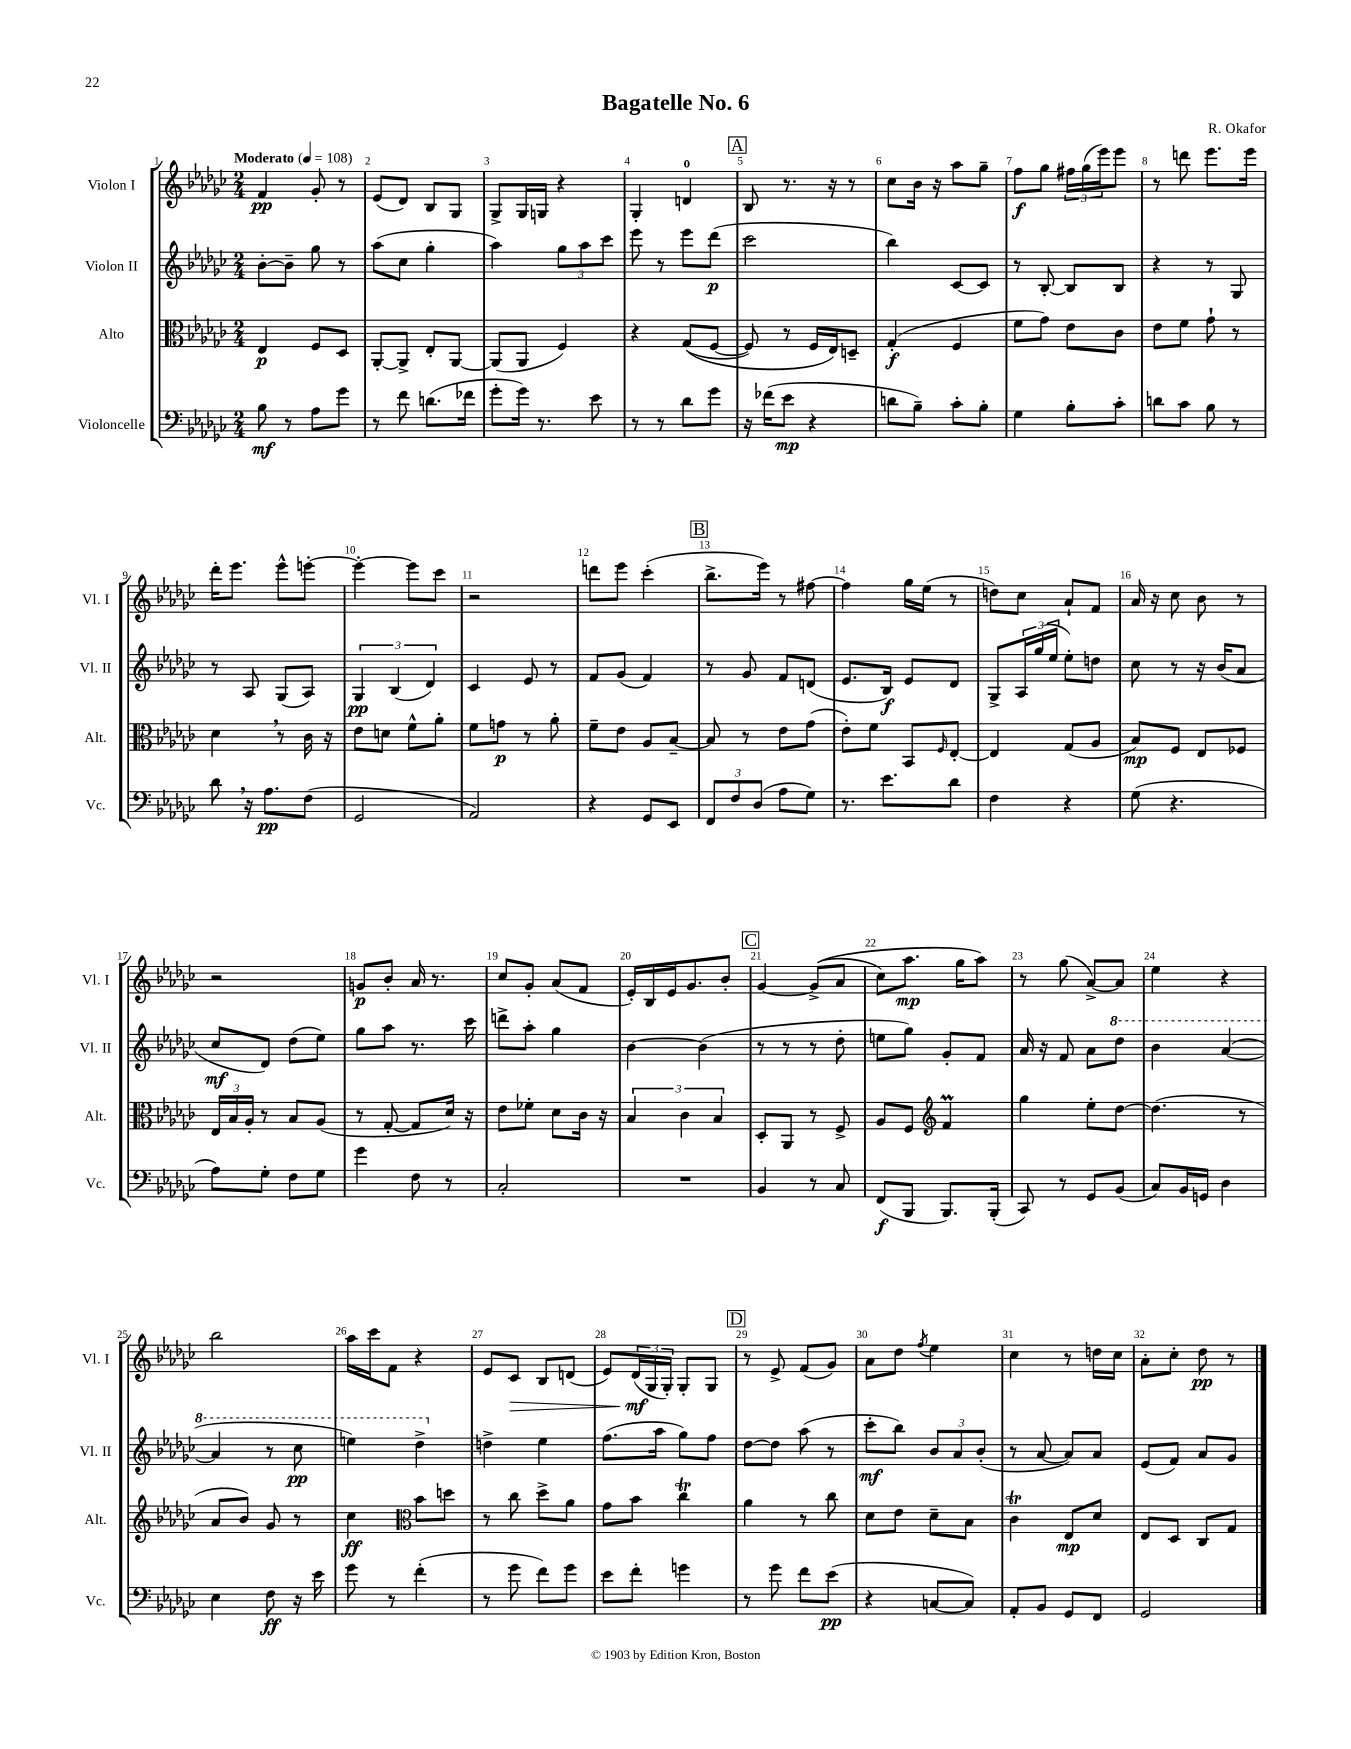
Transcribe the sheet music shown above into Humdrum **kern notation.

**kern	**kern	**kern	**kern
*staff4	*staff3	*staff2	*staff1
*clefF4	*clefC3	*clefG2	*clefG2
*k[b-e-a-d-g-c-]	*k[b-e-a-d-g-c-]	*k[b-e-a-d-g-c-]	*k[b-e-a-d-g-c-]
*M2/4	*M2/4	*M2/4	*M2/4
*MM108	*MM108	*MM108	*MM108
8B-\	4E-/	[8b-'\L	4f/
8r	.	8b-~\]J	.
8A-\L	8F/L	8gg-\	8g-'/
8g-\J	8D-/J	8r	8r
=	=	=	=
8r	[8AA-'/L	(8aa-\L	(8e-/L
8f\	8AA-^/]J	8cc-\J	8d-/J)
(8.d\L	8E-'/L	4gg-'\	8B-/L
.	[8AA-/J	.	8G-/J
16f-\Jk	.	.	.
=	=	=	=
8g-'\L	(8AA-/]L	4aa-\)	8G-^/L
16g-\Jk)	8AA-/J	.	16G-/L
8.r	.	.	16G/JJ
.	4F/)	12gg-\L	4r
.	.	12aa-\	.
8e-\	.	.	.
.	.	12ccc-\J	.
=	=	=	=
8r	4r	8eee-\	4G-'/
8r	.	8r	.
8d-\L	&((8G-/L	8eee-\L	4d/
8g-\J	[8F/J	(8ddd-\J	.
=	=	=	=
16r	8F/])	2ccc-\	8B-/
(16f-\LK	.	.	.
8e-\J	8r	.	8.r
4r	16F/LL	.	.
.	16E-/J&)	.	16r
.	8D~/J	.	8r
=	=	=	=
8d\L	(4G-'/	4bb-\)	8cc-\L
8B-~\J)	.	.	16b-\Jk
.	.	.	16r
8c-'\L	4F/	[8c-/L	8aa-\L
8B-'\J	.	8c-/]J	8gg-~\J
=	=	=	=
4G-\	8f\L	8r	8ff\L
.	8g-\J)	[8B-'/	8gg-\J
8B-'\L	8e-\L	8B-/]L	24ff#\LL
.	.	.	(24gg-\
.	.	.	24eee-\J)
8c-'\J	8c-\J	8B-/J	8eee-\J
=	=	=	=
8d\L	8e-\L	4r	8r
8c-\J	8f\J	.	8ddd\
8B-\	8g-`\	8r	8.eee-\L
8r	8r	8G-/	.
.	.	.	16eee-\Jk
=	=	=	=
8d-\	4d-\	8r	16ddd-'\LK
.	.	.	8.eee-\J
16r	.	8A-/	.
8.A-\L	.	.	.
.	8r	(8G-/L	8eee-^^\L
(8F\J	16c-\	8A-/J)	[8eee'\J
.	16r	.	.
=	=	=	=
2GG-/	8e-\L	6G-/	4eee'\_
.	8d\J	.	.
.	.	(6B-/	.
.	8f^^\L	.	8eee\]L
.	.	6d-/)	.
.	8a-'\J	.	8ccc-\J
=	=	=	=
2AA-/)	8f\L	4c-/	2r
.	8g\J	.	.
.	8r	8e-/	.
.	8a-'\	8r	.
=	=	=	=
4r	8f~\L	8f/L	8ddd\L
.	8e-\J	(8g-/J	8eee-\J
8GG-/L	8A-/L	4f/)	(4ccc-'\
8EE-/J	[8B-~/J	.	.
=	=	=	=
12FF/L	8B-/]	8r	8.bb-^\L
12F/	.	.	.
.	8r	8g-/	.
(12D-/J	.	.	.
.	.	.	16eee-\Jk)
8A-\L	8e-\L	8f/L	8r
8G-\J)	(8g-\J	(8d/J	[8ff#\
=	=	=	=
8.r	8e-'\L)	8.e-/L	4ff#\]
.	8f\J	.	.
8.e-\L	.	16B-/Jk)	.
.	8BB-/L	8e-/L	16gg-\LL
.	.	.	(16ee-\JJ
.	16qqF/	.	.
8d-\J	[8E-'/J	8d-/J	8r
=	=	=	=
4F\	4E-/]	8G-^/L	8dd\L)
.	.	24A-/L	8cc-\J
.	.	(24gg-/	.
.	.	24ee-/JJ	.
4r	(8G-/L	8ee-'\L)	8a-`/L
.	8A-/J	8dd\J	8f/J
=	=	=	=
(8G-\	8B-/L)	8cc-\	16a-/
.	.	.	16r
4.r	8F/J	8r	8cc-\
.	8E-/L	16r	8b-\
.	.	(16b-/LK	.
.	8F-/J	8a-/J	8r
=	=	=	=
8A-\L)	24E-/LL	8cc-/L	2r
.	24B-/	.	.
.	24A-'/JJ	.	.
8G-'\J	8r	8d-/J)	.
8F\L	8B-/L	(8dd-\L	.
8G-\J	(8A-/J	8ee-\J)	.
=	=	=	=
4g-\	8r	8gg-\L	8g/L
.	[8G-'/	8aa-\J	8b-'/J
8F\	8G-/]L	8.r	16a-/
.	.	.	8.r
8r	16d-/Jk)	.	.
.	16r	16ccc-\	.
=	=	=	=
2C-'/	8e-\L	8ddd^\L	8cc-/L
.	8f-'\J	8aa-'\J	8g-'/J
.	8d-\L	4gg-\	(8a-/L
.	16c-\Jk	.	8f/J
.	16r	.	.
=	=	=	=
2r	6B-/	[4b-\	16e-'/LL)
.	.	.	16B-/
.	.	.	16e-/J
.	6c-\	.	.
.	.	.	8.g-/
.	.	(4b-\]	.
.	6B-/	.	.
.	.	.	8b-'/J
=	=	=	=
4BB-/	8D-'/L	8r	[4g-/
.	8AA-/J	8r	.
8r	8r	8r	&((8g-^/]L
8C-/	8F^/	8dd-'\	8a-/J
=	=	=	=
(8FF/L	8A-/L	8ee\L	8cc-\L)
8BBB-/J	8F/J	8gg-\J)	8.aa-\J
*	*clefG2	*	*
8.BBB-/L)	4f/	8g-'/L	.
.	.	.	16gg-\LK
.	.	8f/J	8aa-\J&)
(16BBB-'/Jk	.	.	.
=	=	=	=
8CC-/)	4gg-\	16a-/	8r
.	.	16r	.
8r	.	8f/	(8gg-\
8GG-/L	8ee-'\L	8a-\L	[8a-^/L)
(8BB-/J	[8dd-\J	8ddd-\J	8a-/]J
=	=	=	=
8C-/L)	(4.dd-\]	4bb-\	4ee-\
16BB-/L	.	.	.
16GG/JJ	.	.	.
4D-\	.	([4aa-/	4r
.	8r	.	.
=	=	=	=
4E-\	8a-/L	4aa-/]	2bb-\
.	8b-/J)	.	.
8F\	8g-/	8r	.
16r	8r	8ccc-\	.
16e-\	.	.	.
=	=	=	=
8g-\	4cc-\	4eee\)	16aa-\LL
.	.	.	16ccc-\J
8r	.	.	8f\J
*	*clefC3	*	*
(4f'\	8b-\L	4ddd-^\	4r
.	8dd\J	.	.
=	=	=	=
8r	8r	4dd^\	8e-/L
8g-\	8cc-\	.	8c-/J
8f\L)	8dd-^\L	4ee-\	8B-/L
8g-\J	8a-\J	.	(8d/J
=	=	=	=
8e-\L	8g-\L	(8.ff\L	8e-/L)
8f'\J	8b-\J	.	(24d-/L
.	.	.	24G-/
.	.	16aa-\Jk	.
.	.	.	24G-'/JJ)
4g\	4cc-\	8gg-\L)	8G-'/L
.	.	8ff\J	8G-/J
=	=	=	=
8r	4a-\	[8dd-\L	8r
8g-\	.	8dd-\]J	8e-^/
8f\L	8r	(8aa-\	(8f/L
(8e-\J	8cc-\	8r	8g-/J)
=	=	=	=
4r	8d-\L	8ccc-'\L	8a-\L
.	8e-\J	8bb-\J)	8dd-\J
.	.	.	8qff/
[8C/L	8d-~\L	12b-/L	4ee-\
.	.	12a-/	.
8C/]J)	8B-\J	.	.
.	.	(12b-'/J	.
=	=	=	=
8AA-'/L	4c-\	8r	4cc-\
8BB-/J	.	[8a-/	.
8GG-/L	8E-/L	8a-/]L)	8r
8FF/J	8d-/J	8a-/J	16dd\LL
.	.	.	16cc-\JJ
=	=	=	=
2GG-/	8E-/L	(8e-/L	8a-'\L
.	8D-/J	8f/J)	8cc-'\J
.	8C-/L	8a-/L	8dd-\
.	8G-/J	8g-/J	8r
==	==	==	==
*-	*-	*-	*-
